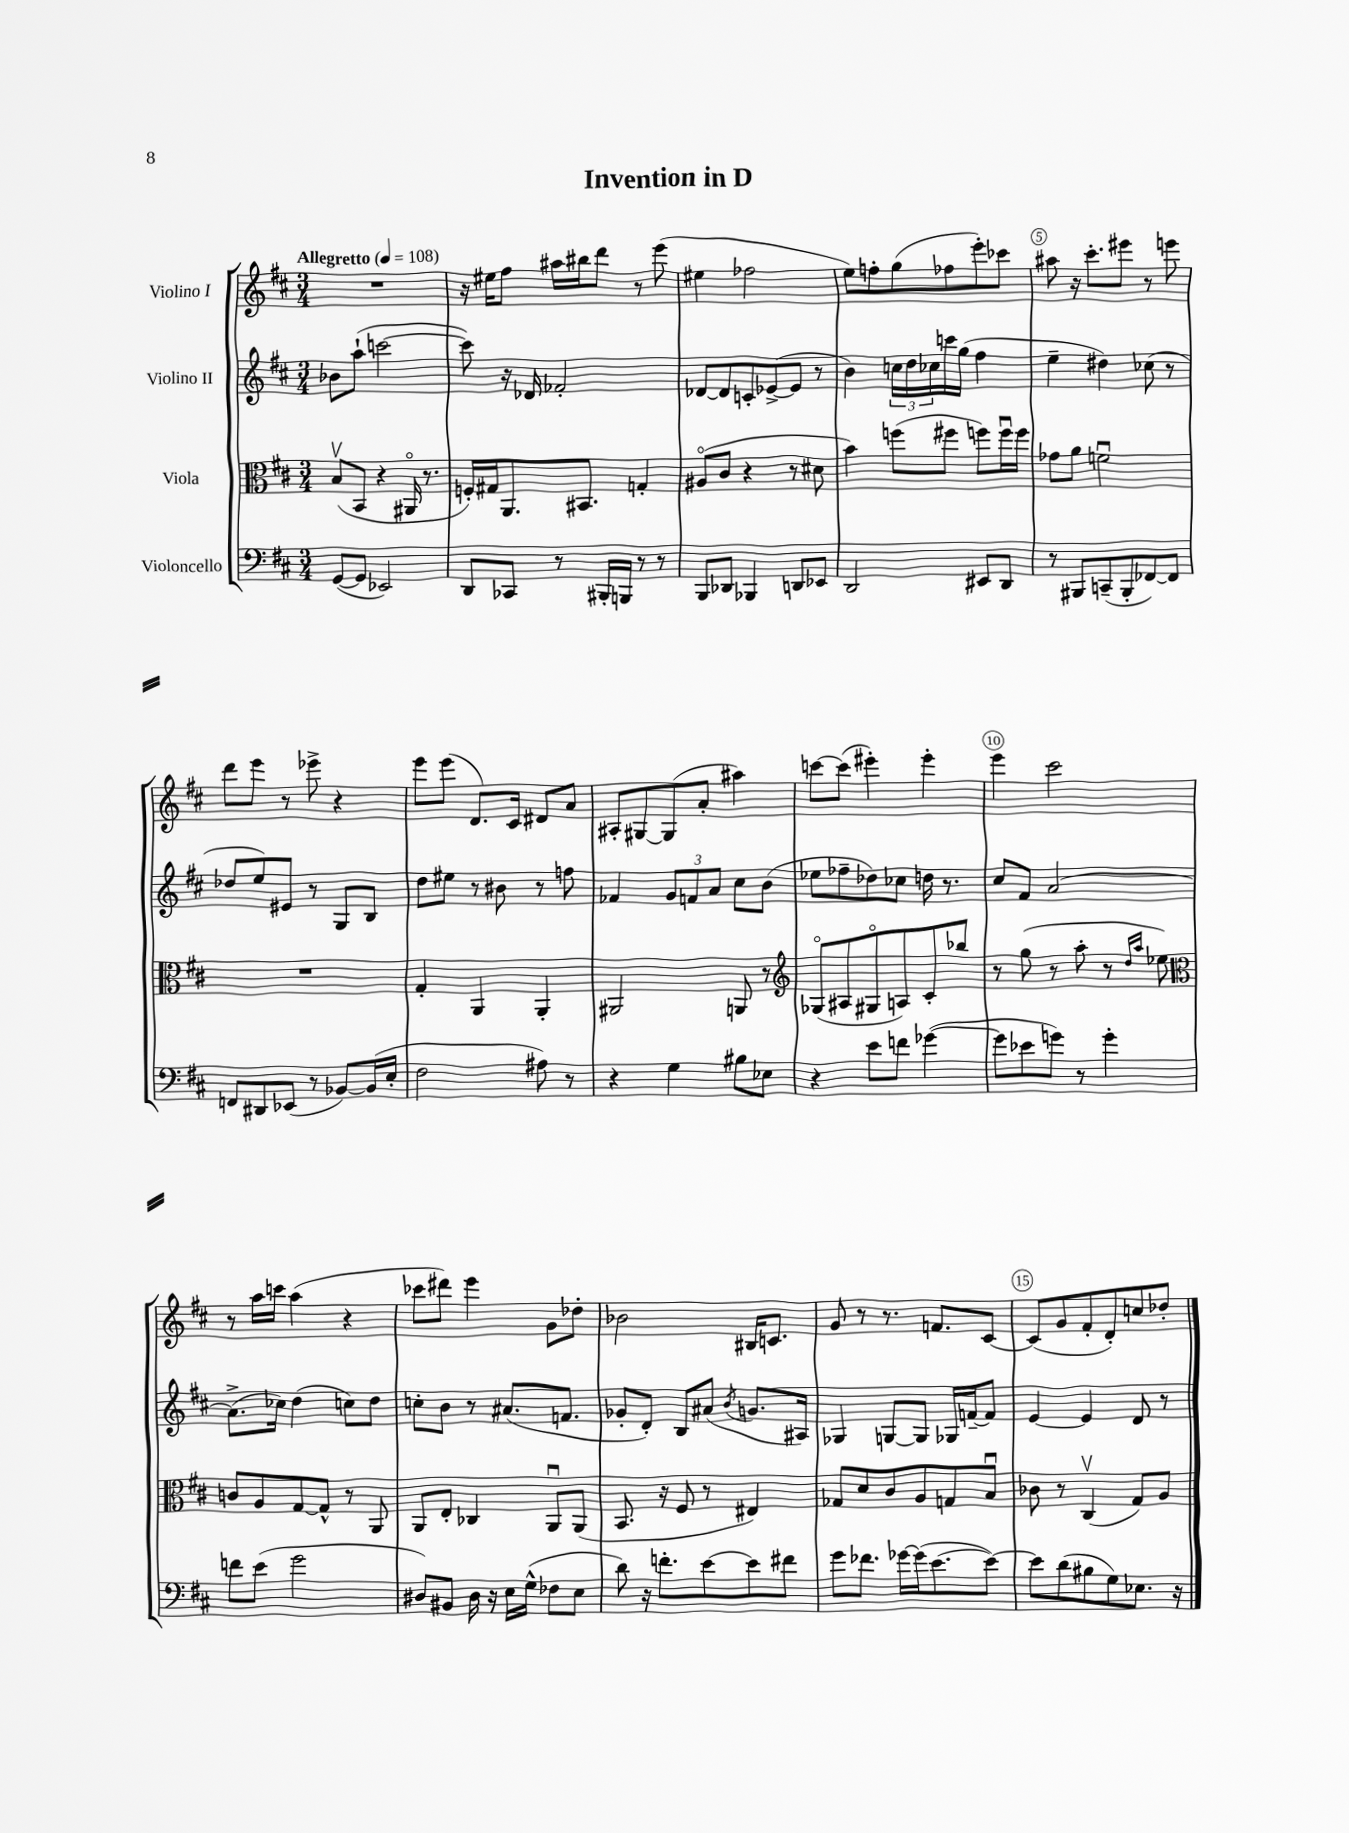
\header { title = "Invention in D" }
<<
\new StaffGroup <<
\new Staff = "s0" \with { instrumentName = "Violino I" } {
    \clef treble \key d \major \numericTimeSignature \time 3/4 \tempo "Allegretto" 4 = 108
    R2. |
    r16 eis''16 fis''8 ais''16 bis''16 d'''8 r8 e'''8( |
    eis''4 fes''2 |
    e''8) f''8-. g''8( fes''8 e'''8-.) ces'''8 |
    ais''8 r16 cis'''8.-. eis'''8 r8 e'''8 |
    d'''8 e'''8 r8 ees'''8-> r4 |
    e'''8 e'''8( d'8.) cis'16 dis'8 a'8 |
    ais8-. gis8~ gis8( a'8-. ais''4) |
    c'''8~ c'''8( eis'''4-.) eis'''4-. |
    e'''4 cis'''2 |
    r8 a''16 c'''16 a''4( r4 |
    ces'''8 dis'''8) e'''4 g'8 des''8-. |
    bes'2 bis16 c'8. |
    g'8 r8 r8. f'8. cis'8~ |
    cis'8( g'8 fis'8-. d'8-.) c''8 des''8-. \bar "|." |
}
\new Staff = "s1" \with { instrumentName = "Violino II" } {
    \clef treble \key d \major \numericTimeSignature \time 3/4
    bes'8 a''8-!( c'''2~ |
    c'''8) r16 des'16 fes'2-. |
    des'8~ des'8 c'8-. ees'8~->( ees'8 r8 |
    b'4) \tuplet 3/2 { c''16 d''16 ces''16 } c'''16 g''16( fis''4 |
    e''4-- dis''4) ces''8( r8 |
    des''8 e''8) eis'8 r8 g8 b8 |
    d''8 eis''8 r8 bis'8 r8 f''8 |
    fes'4 \tuplet 3/2 { g'8 f'8 a'8 } cis''8 b'8( |
    ees''8 fes''8-- des''8) ces''8 d''16 r8. |
    cis''8 fis'8 a'2~ |
    a'8.->( ces''16) d''4( c''8) d''8 |
    c''8-. b'8 r8 ais'8.( f'8. |
    ges'8-. d'8-.) b8 ais'8( \acciaccatura { b'8 } g'8. ais16) |
    ges4 g8~ g8 ges16 f'16~-- f'8 |
    e'4~ e'4 d'8 r8 \bar "|." |
}
\new Staff = "s2" \with { instrumentName = "Viola" } {
    \clef alto \key d \major \numericTimeSignature \time 3/4
    b8\upbow( b,8 r4 ais,16\flageolet r8. |
    f16-.) gis16 a,8. bis,8. g4-. |
    ais8\flageolet( cis'8 r4 r8 dis'8 |
    b'4) f''8( fis''8 f''8) f''16\downbow f''16 |
    ges'8 a'8 f'2\downbow |
    R2. |
    g4-. a,4 a,4-. |
    ais,2 a,8 r8 |
    \clef treble ges8\flageolet( ais8 gis8\flageolet a8) cis'8-. bes''8 |
    r8 g''8( r8 a''8-. r8 \grace { d''16 a''16 } ees''8) |
    \clef alto c'8 a8 g8~ g8-^ r8 a,8 |
    a,8 e8-. ces4 a,8\downbow a,8( |
    b,8. r16 fis8 r8 eis4) |
    ges8 d'8 cis'8 a8 g8 b8\downbow |
    ces'8 r8 cis4\upbow( g8) a8 \bar "|." |
}
\new Staff = "s3" \with { instrumentName = "Violoncello" } {
    \clef bass \key d \major \numericTimeSignature \time 3/4
    g,8~( g,8 ees,2) |
    d,8 ces,8 r8 bis,,16-. b,,16 r8 r8 |
    b,,8 des,8 bes,,4 d,8 ees,8 |
    d,2 eis,8 d,8 |
    r8 bis,,8 c,8--( bis,,8-. fes,8~) fes,8 |
    f,8 dis,8 ees,8( r8 bes,8~) bes,16( e16-. |
    fis2 ais8) r8 |
    r4 g4 bis8 ees8 |
    r4 e'8 f'8 ges'4~( |
    ges'8 ees'8 g'8) r8 g'4-. |
    f'8 e'8( g'2 |
    dis8) bis,8 dis16 r16 e16 g16-^( fes8 e8 |
    d'8) r16 f'8.-. e'8~ e'8 fis'8 |
    g'8 fes'8. ges'16~ ges'16( e'8.~ e'8~) |
    e'8 d'8( bis8 g8) ees8. r16 \bar "|." |
}
>>
>>
\layout { \context { \Score \override BarNumber.break-visibility = ##(#f #t #t) barNumberVisibility = #(every-nth-bar-number-visible 5) \override BarNumber.stencil = #(make-stencil-circler 0.1 0.3 ly:text-interface::print) } }
